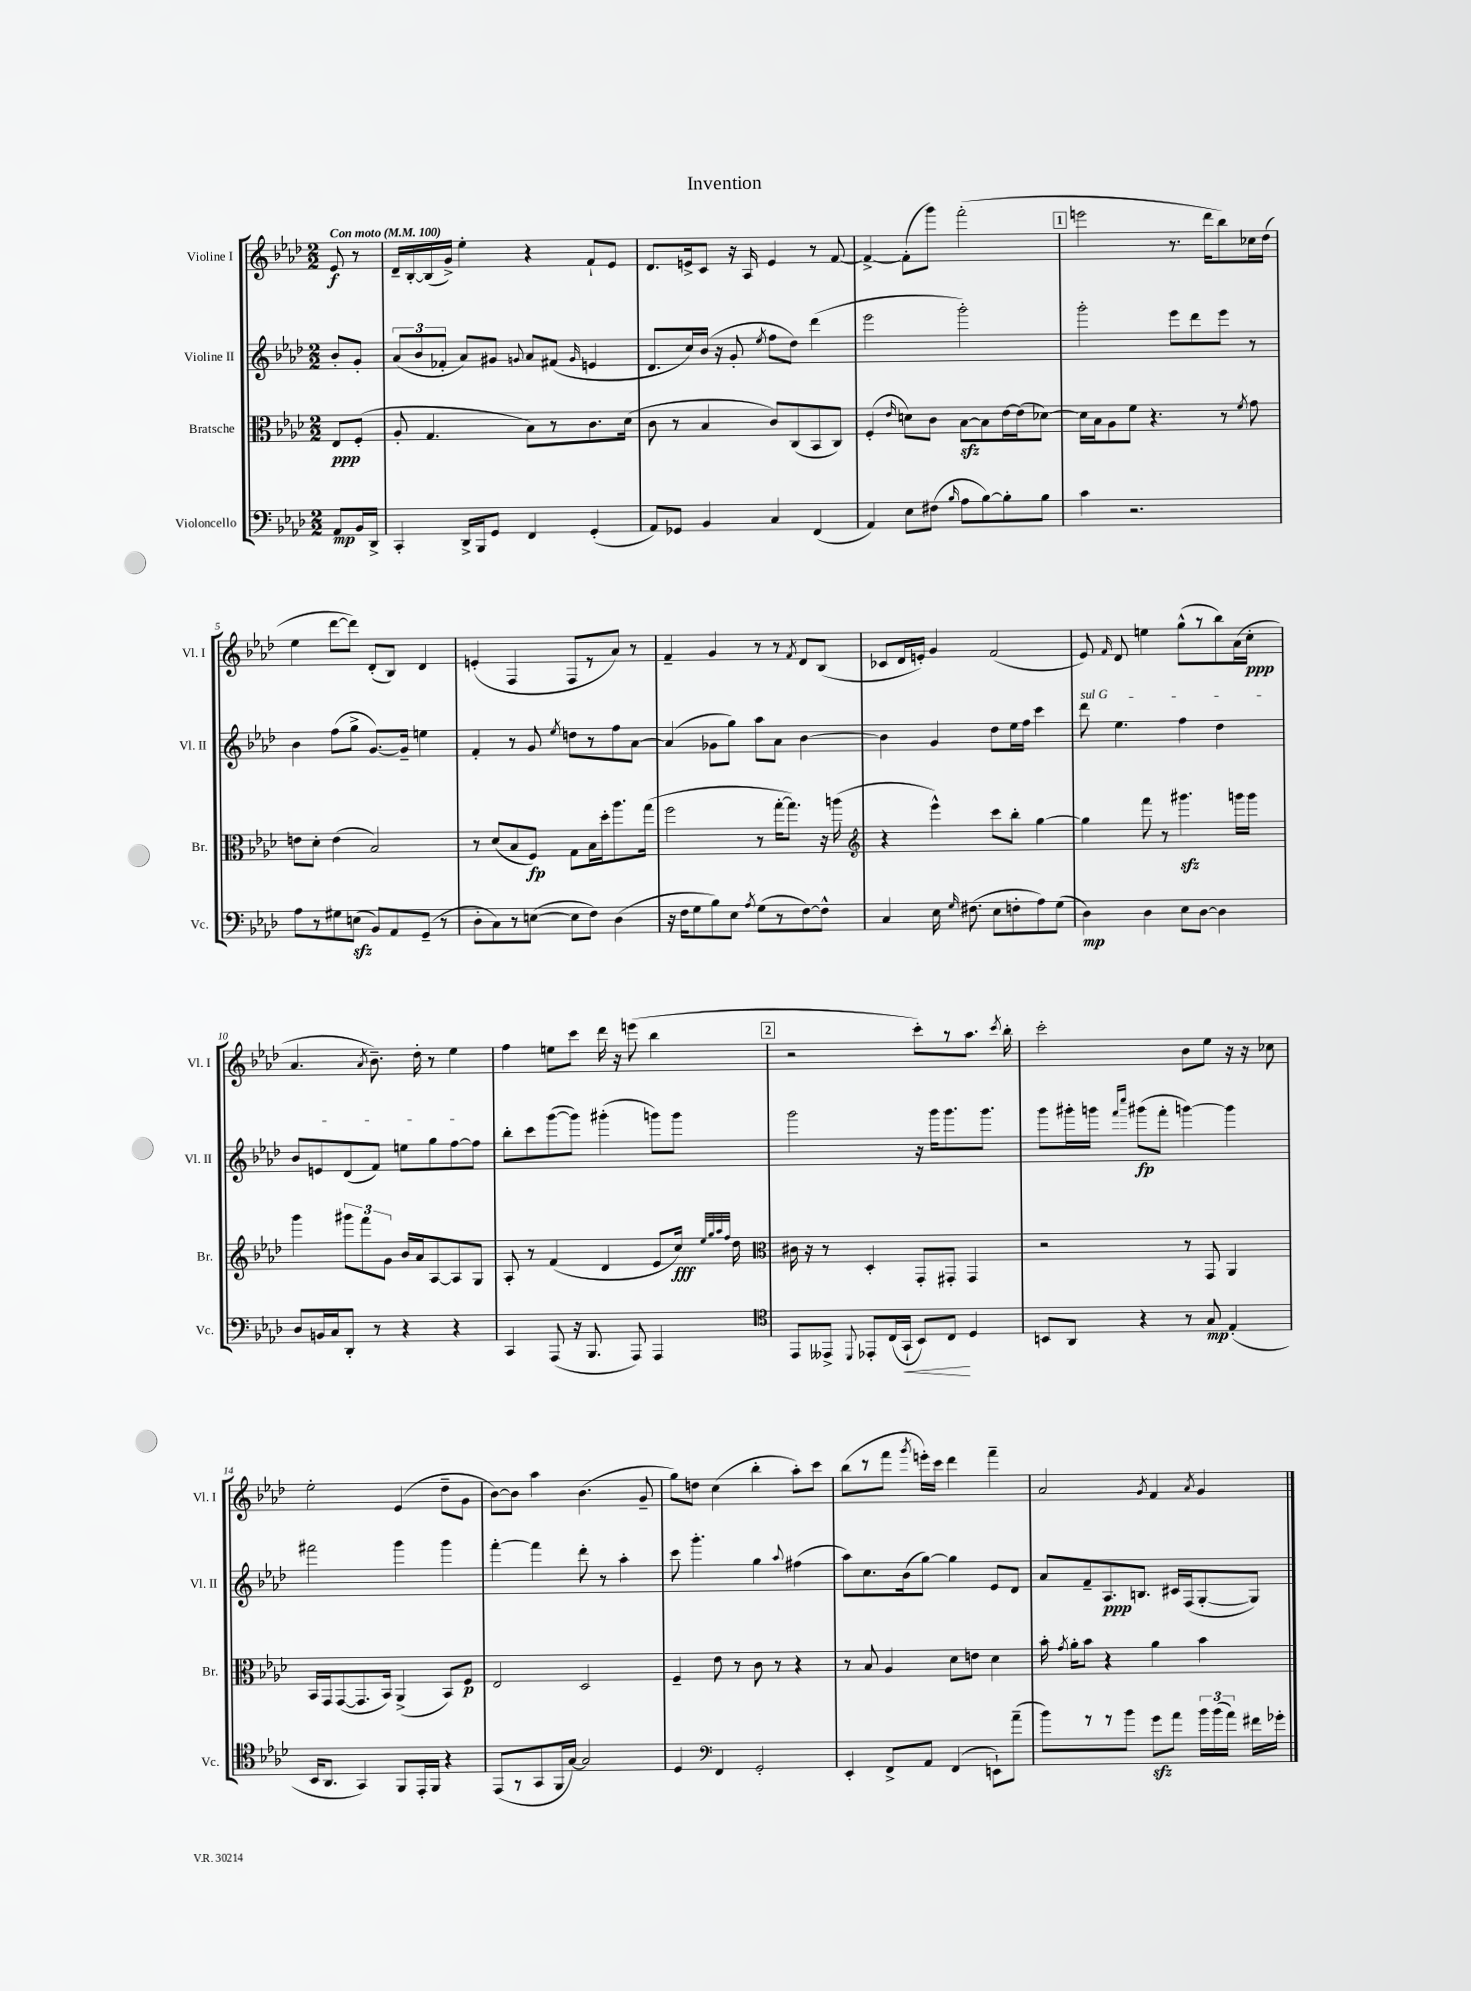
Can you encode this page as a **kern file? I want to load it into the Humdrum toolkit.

**kern	**kern	**kern	**kern
*staff4	*staff3	*staff2	*staff1
*clefF4	*clefC3	*clefG2	*clefG2
*k[b-e-a-d-]	*k[b-e-a-d-]	*k[b-e-a-d-]	*k[b-e-a-d-]
*M2/2	*M2/2	*M2/2	*M2/2
*MM100	*MM100	*MM100	*MM100
8AA-/L	8E-/L	8b-'/L	8e-/
16BB-/L	(8F'/J	8g'/J	8r
16DD-^/JJ	.	.	.
=	=	=	=
4CC'/	8A-'/	(12a-/L	16d-~/LL
.	.	.	[16B-'/
.	.	12b-/	.
.	4.G/	.	(16B-/]
.	.	12f-'/J	.
.	.	.	16g^/JJ)
16DD-^/LL	.	8a-/L)	4ee-'\
16BBB-/J	.	.	.
8GG/J	.	8g#/J	.
.	.	8qqg/	.
4FF/	8B-\L)	8a-/L	4r
.	8r	(8f#/J	.
.	.	16qqg/	.
(4GG'/	8.c\	4e/	8f`/L
.	.	.	8e-/J
.	(16d-\Jk	.	.
=	=	=	=
8AA-/L)	8c\	8.d-/L	8.d-/L
8GG-/J	8r	.	.
.	.	16cc/L)	16e^/k
4BB-/	4B-/	(16b-/JJ	8c/J
.	.	16r	.
.	.	8g'/	16r
.	.	.	16A-/
.	.	8qee-/	.
4C/	8c/L)	8ff\L	4e/
.	(8C/	8dd-\J)	.
(4FF/	8BB-/	(4ddd-\	8r
.	8C/J)	.	[8f/
=	=	=	=
4AA-/)	(4F'/	2eee-\	4f^/_
.	16qqe-/	.	.
8E-\L	8d\L)	.	(8f'\]L
(8F#\J	8c\J	.	8ggg\J)
16qqB-/	.	.	.
8A-\L	[8B-\L	2ggg'\)	(2fff'\
[8B-\)	8B-\]	.	.
8B-'\]	[16e-\L	.	.
.	(16e-\]J	.	.
8B-\J	[8d-\J)	.	.
=	=	=	=
4c\	16d-\]LL	2ggg'\	2eee\
.	16B-\J	.	.
.	8A-\	.	.
2.r	8f\J	.	.
.	4.r	.	.
.	.	8eee-\L	8.r
.	.	8ddd-\	.
.	.	.	16ddd-\LK
.	8r	8eee-\J	8bb-\)
.	8qf/	.	.
.	8g\	8r	16cc-\L
.	.	.	(16dd-\JJ
=	=	=	=
8A-\L	8e\L	4b-\	4ee-\
8r	8d-'\J	.	.
8G#\	(4e\	(8ff\L	[8ddd-\L
(8E\J	.	8gg^\J	8ddd-\]J)
8BB-/L)	2B-/)	[8.g/L)	(8d-'/L
8AA-/	.	.	8B-/J)
.	.	16g~/]Jk	.
(8GG~/J	.	4ee\	4d-/
8r	.	.	.
=	=	=	=
8D-'\L	8r	4f'/	(4e'/
8C\)	(8d-/L	.	.
8r	8B-/	8r	4F/
([8E\J	8F/J)	8g/	.
.	.	8qee-/	.
8E\]L	8G\L	8dd\L	8F/L
8F\J)	16B-\L	8r	8r
.	16dd-'\J	.	.
(4D-\	8.aa-\	8ff\	8a-/J)
.	.	[8a-\J	8r
.	(16gg\Jk	.	.
=	=	=	=
16r	2ff\	(4a-/]	4f~/
16F\LK	.	.	.
8G\	.	.	.
8B-\)	.	8g-\L	4g/
8E-\J	.	8gg\J)	.
8qA-/	.	.	.
(8G\L	8r	8aa-\L	8r
8r	[16gg'\LK	8a-\J	8r
.	8.gg\]J)	.	.
.	.	.	8qf/
[8F\)	.	[4b-\	8d-/L
8F^^\]J	16r	.	(8B-/J
.	(16aa\	.	.
=	=	=	=
*	*clefG2	*	*
4C/	4r	4b-\]	8c-/L
.	.	.	16d-/L
.	.	.	16e'/JJ)
16E-\	4eee-^^\)	4g/	4g/
16qqG/	.	.	.
(8.F#\	.	.	.
8E-\L	8ccc\L	8dd-\L	(2f/
8F'\	8bb-'\J	16ee-\L	.
.	.	16ff\JJ	.
8A-\)	[4gg\	4ccc\	.
(8G\J	.	.	.
=	=	=	=
4D-\)	4gg\]	8ddd-\	8e-/)
.	.	.	16qqf/
.	.	4.ee-\	8d-/
4D-\	8fff\	.	4ee\
.	8r	.	.
8E-\L	4.ggg#\	4ff\	(8gg^^\L
[8D-\J	.	.	8r
4D-\]	.	4dd-\	8bb-\)
.	16ggg\LL	.	(16a-\L
.	16ggg\JJ	.	16cc'\JJ
=	=	=	=
8D-/L	4ggg\	8b-/L	4.a-/
16BB/L	.	8e/	.
16C/J	.	.	.
8DD-'/J	12ggg#\L	(8d-/	.
.	12fff\	.	.
.	.	.	8qa-/
8r	.	8f/J)	8.b-~\)
.	12g\J	.	.
4r	16b-/LL	8ee\L	.
.	16a-/J	.	16dd-'\
.	[8A-/	8gg\	8r
4r	8A-/]	[8ff\	4ee-\
.	8G/J	8ff\]J	.
=	=	=	=
4CC/	8A-'/	8bb-'\L	4ff\
.	8r	8ccc\	.
(8AAA-/	(4f/	([8ggg\	8ee\L
16r	.	8ggg\]J)	8ccc\J
8.BBB-/	.	.	.
.	4d-/	(4ggg#'\	16ddd-\
.	.	.	16r
8AAA-/)	.	.	(8eee\
4AAA-/	8e-/L	8ggg\L)	4bb-\
.	16cc/Jk)	8ggg\J	.
.	32qqee-/LLL	.	.
.	32qqgg/	.	.
.	32qqaa-/	.	.
.	32qqff/JJJ	.	.
.	16dd-\	.	.
=	=	=	=
*clefC4	*clefC3	*	*
8EE-/L	16c#\	2ggg\	2r
.	16r	.	.
8EE--^/J	8r	.	.
8qqDD-/	.	.	.
8EE-'/L	4D-'/	.	.
(16C/L	.	.	.
16GG`/JJ	.	.	.
8BB-/L)	8GG'/L	16r	8ccc'\L)
.	.	16ggg\LK	.
8C/J	8GG#'/J	8.ggg\	8r
4D-/	4GG#/	.	8.aa-\J
.	.	8.ggg\J	.
.	.	.	8qccc/
.	.	.	16bb-'\
=	=	=	=
8BB/L	2r	8ggg\L	2ccc'\
8AA-/J	.	16ggg#'\L	.
.	.	16ggg\JJ	.
.	.	16qqfff/LL	.
.	.	16qqcccc/JJ	.
4r	.	(8ggg#\L	.
.	.	8fff'\J	.
8r	8r	[4ggg\)	8b-\L
8G/	8GG/	.	8ee-\J
(4E-'/	4AA-/	4ggg\]	16r
.	.	.	16r
.	.	.	8cc-\
=	=	=	=
16BB-/LK	16BB-/LL	2fff#\	2ee-'\
8.AA-/J	16GG/J	.	.
.	([8GG/	.	.
4GG/)	8.GG/]	.	.
.	16BB-/Jk)	.	.
8FF/L	(4AA-^/	4ggg\	(4e-/
16EE-'/L	.	.	.
16FF/JJ	.	.	.
4r	8BB-/L)	4ggg\	8dd-~\L
.	8F/J	.	8g\J
=	=	=	=
(8EE-/L	2E-/	[4fff'\	[8b-\L)
8r	.	.	8b-\]J
8GG/	.	4fff\]	4aa-\
16FF/L	.	.	.
[16G/JJ)	.	.	.
2G/]	2D-/	8ddd-'\	(4.b-\
.	.	8r	.
.	.	4aa-'\	.
.	.	.	8g~/
=	=	=	=
4D-/	4F~/	8ccc\	8gg\L)
.	.	4.ggg'\	8dd\J
*clefF4	*	*	*
4FF/	8e-\	.	(4cc\
.	8r	.	.
2GG'/	8c\	4gg\	4bb-'\
.	8r	.	.
.	.	8qqaa-/	.
.	4r	(4ff#\	8aa-'\L)
.	.	.	8ccc\J
=	=	=	=
4EE-'/	8r	8aa-\L)	(8bb-\L
.	8B-/	8.cc\	8r
8FF^/L	4A-/	.	8fff\J
.	.	(16b-\k	.
.	.	.	8qggg/
8AA-/J	.	[8gg\J)	16eee'\LL)
.	.	.	16ccc\JJ
(4FF/	8d-\L	4gg\]	4ddd-\
.	8e\J	.	.
8EE`\L)	4d-\	8e-/L	4fff~\
(8a-~\J	.	8d-/J	.
=	=	=	=
8b-\L)	16b-'\	8a-/L	2a-/
.	8qg/	.	.
.	16a-'\LK	.	.
8r	8b-\J	8f~/	.
8r	4r	8.A-/	.
8b-\J	.	.	.
.	.	8.B/J	.
.	.	.	8qg/
8g\L	4a-\	.	4f/
8a-\J	.	16c#/LL	.
.	.	(16F/J	.
.	.	.	8qa-/
24b-\LL	4b-\	[8G'/	4g/
(24b-\	.	.	.
24a-\JJ)	.	.	.
16f#\LL	.	8G/]J)	.
16g-'\JJ	.	.	.
==	==	==	==
*-	*-	*-	*-
